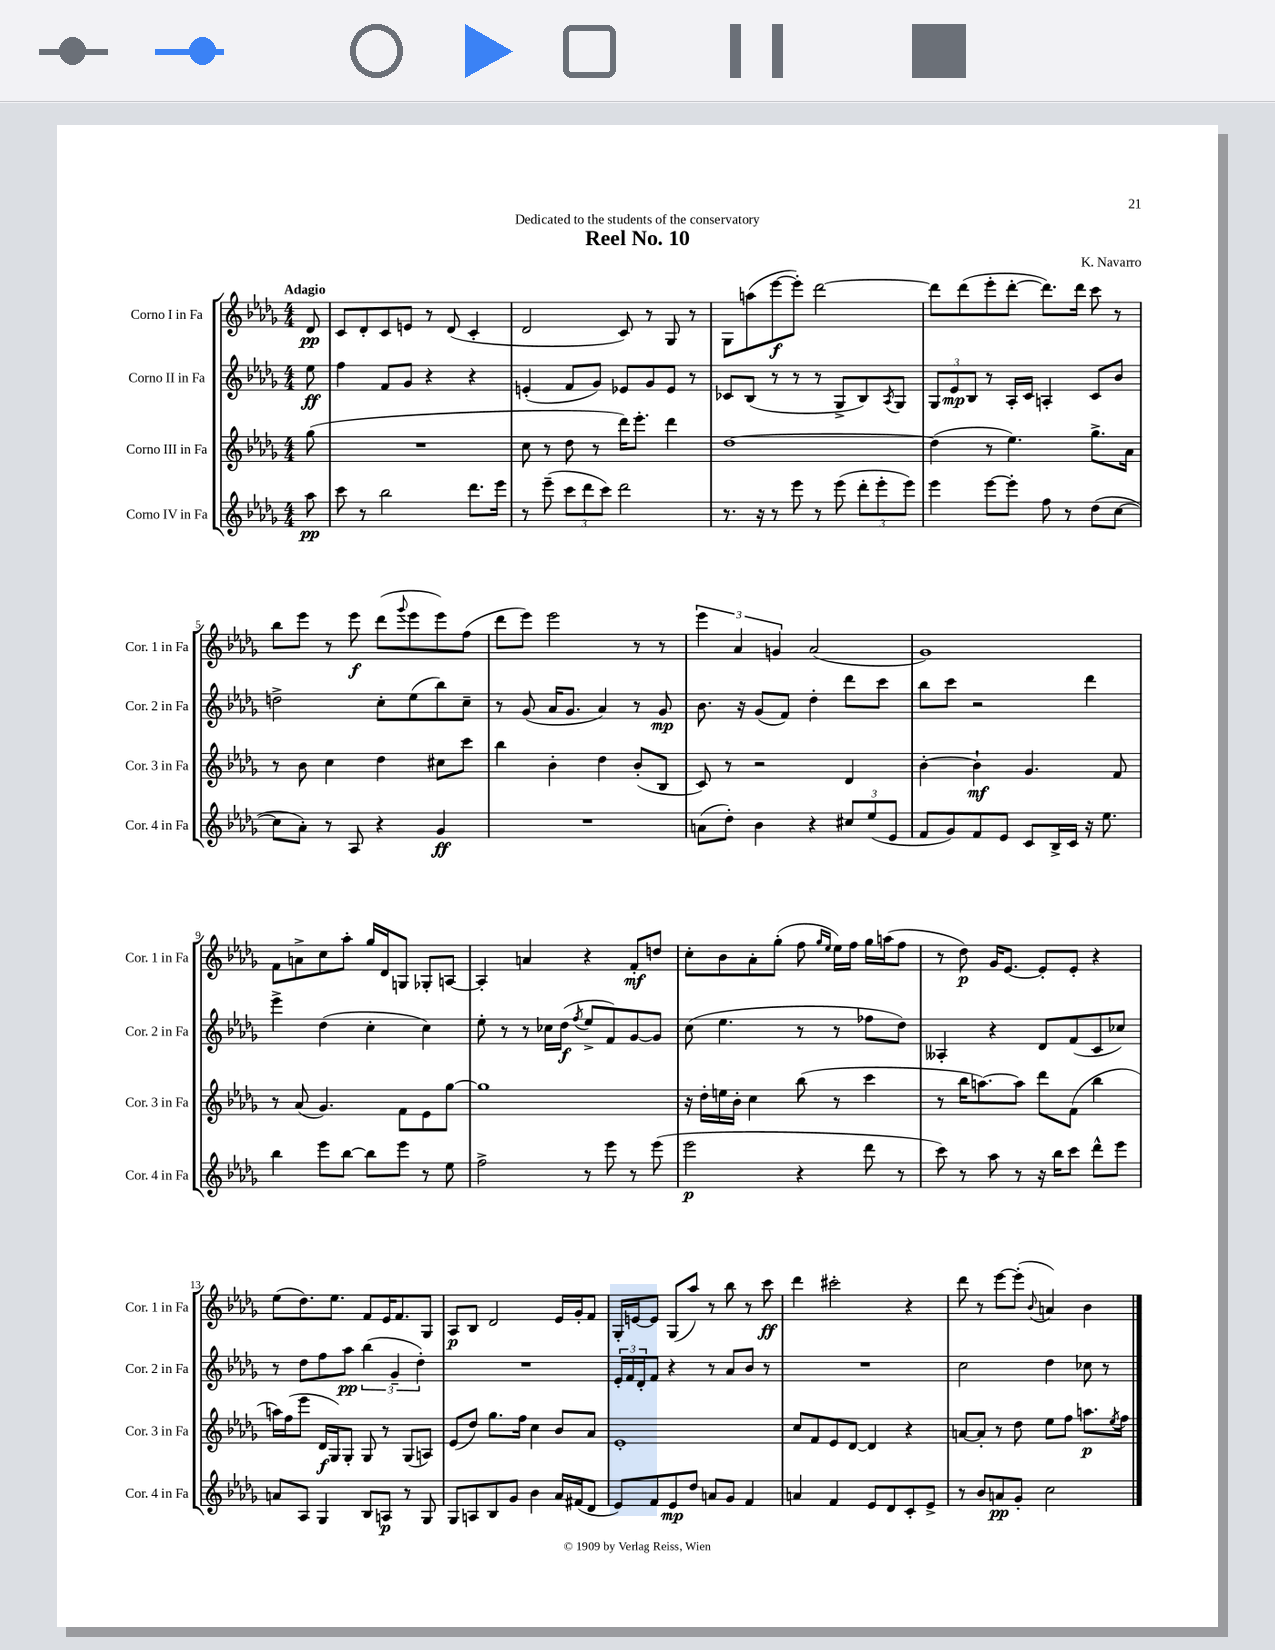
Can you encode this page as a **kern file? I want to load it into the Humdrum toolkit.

**kern	**dynam	**kern	**dynam	**kern	**dynam	**kern	**dynam
*part4	*part4	*part3	*part3	*part2	*part2	*part1	*part1
*staff4	*staff4	*staff3	*staff3	*staff2	*staff2	*staff1	*staff1
*I"Corno IV in Fa	*	*I"Corno III in Fa	*	*I"Corno II in Fa	*	*I"Corno I in Fa	*
*I'Cor. 4 in Fa	*	*I'Cor. 3 in Fa	*	*I'Cor. 2 in Fa	*	*I'Cor. 1 in Fa	*
*clefG2	*	*clefG2	*	*clefG2	*	*clefG2	*
*k[b-e-a-d-g-]	*	*k[b-e-a-d-g-]	*	*k[b-e-a-d-g-]	*	*k[b-e-a-d-g-]	*
*M4/4	*	*M4/4	*	*M4/4	*	*M4/4	*
=	=	=	=	=	=	=	=
!	!	!	!	!	!	!LO:TX:a:B:t=Adagio	!
8aa-\	pp	(8gg-\	.	8ee-\	ff	8d-/	pp
=1	=1	=1	=1	=1	=1	=1	=1
8ccc\	.	1r	.	4ff\	.	8c/L	.
8r	.	.	.	.	.	8d-'/	.
2bb-\	.	.	.	8f/L	.	8c/	.
.	.	.	.	8g-/J	.	8en/J	.
.	.	.	.	4r	.	8r	.
.	.	.	.	.	.	(8d-/	.
8.ddd-\L	.	.	.	4r	.	4c'/	.
16eee-\Jk	.	.	.	.	.	.	.
=2	=2	=2	=2	=2	=2	=2	=2
8r	.	8cc\	.	(4en'/	.	2d-/	.
(8eee-~\	.	8r	.	.	.	.	.
12ccc\L	.	8dd-\	.	8f/L	.	.	.
12ddd-\	.	.	.	.	.	.	.
.	.	8r	.	8g-/J)	.	.	.
12ccc\J)	.	.	.	.	.	.	.
2ddd-\	.	16ddd-\KL)	.	8e-X/L	.	8c/)	.
.	.	8.eee-'\J	.	.	.	.	.
.	.	.	.	8g-/	.	8r	.
.	.	4ddd-\	.	8e-/J	.	8G-/	.
.	.	.	.	8r	.	8r	.
=3	=3	=3	=3	=3	=3	=3	=3
8.r	.	[1dd-	.	8c-X/L	.	8G-\L	.
.	.	.	.	(8B-/J	.	(8aan\	.
16r	.	.	.	.	.	.	.
8r	.	.	.	8r	.	[8eee-\	f
8eee-\	.	.	.	8r	.	8eee-'\J])	.
8r	.	.	.	8r	.	[2ddd-\	.
(8eee-\	.	.	.	8G-^/L	.	.	.
12ddd-'\L	.	.	.	8B-/)	.	.	.
12eee-'\	.	.	.	.	.	.	.
.	.	.	.	8qA-/	.	.	.
.	.	.	.	8G-/J	.	.	.
12eee-\J)	.	.	.	.	.	.	.
=4	=4	=4	=4	=4	=4	=4	=4
4eee-\	.	(4dd-\]	.	12G-/L	.	8ddd-\L]	.
.	.	.	.	12e-/	mp	.	.
.	.	.	.	.	.	(8ddd-\	.
.	.	.	.	12B-/J	.	.	.
[8eee-\L	.	8r	.	8r	.	8eee-'\	.
8eee-'\J]	.	4.ee-\)	.	16A-'/LL	.	[8ddd-'\J	.
.	.	.	.	16c/JJ	.	.	.
8ff\	.	.	.	4An'/	.	8.ddd-\L])	.
8r	.	.	.	.	.	.	.
.	.	.	.	.	.	16ddd-\Jk	.
(8dd-\L	.	8.gg-^\L	.	8c/L	.	8ccc\	.
[8cc\J	.	.	.	8b-/J	.	8r	.
.	.	16a-\Jk	.	.	.	.	.
!!LO:LB:g=z
=5	=5	=5	=5	=5	=5	=5	=5
8cc\L]	.	8r	.	2ddn^\	.	8bb-\L	.
8a-'\J)	.	8b-\	.	.	.	8eee-\J	.
8r	.	4cc\	.	.	.	8r	.
8A-/	.	.	.	.	.	8eee-\	f
4r	.	4dd-\	.	8cc'\L	.	(8ddd-\L	.
.	.	.	.	.	.	8qqggg-/	.
.	.	.	.	(8ee-\	.	8eee-\	.
4g-/	ff	8cc#X\L	.	8bb-\)	.	8eee-\)	.
.	.	8ccc\J	.	8cc~\J	.	(8ff\J	.
=6	=6	=6	=6	=6	=6	=6	=6
1r	.	4bb-\	.	8r	.	8ddd-\L	.
.	.	.	.	(8g-/	.	8eee-\J)	.
.	.	4b-'\	.	16a-/KL	.	2eee-\	.
.	.	.	.	8.g-/J	.	.	.
.	.	4dd-\	.	4a-/)	.	.	.
.	.	(8b-'/L	.	8r	.	8r	.
.	.	8B-/J	.	8g-/	mp	8r	.
=7	=7	=7	=7	=7	=7	=7	=7
(8an\L	.	8c/)	.	8.b-\	.	6eee-\	.
8dd-'\J)	.	8r	.	.	.	.	.
.	.	.	.	.	.	6a-/	.
.	.	.	.	16r	.	.	.
4b-\	.	2r	.	(8g-/L	.	.	.
.	.	.	.	.	.	6gn/	.
.	.	.	.	8f/J)	.	.	.
4r	.	.	.	4dd-'\	.	(2a-/	.
12cc#X/L	.	4d-/	.	8ddd-\L	.	.	.
(12ee-/	.	.	.	.	.	.	.
.	.	.	.	8ccc\J	.	.	.
12e-/J	.	.	.	.	.	.	.
=8	=8	=8	=8	=8	=8	=8	=8
8f/L	.	[4b-'\	.	8bb-\L	.	1g-)	.
8g-/)	.	.	.	8ccc\J	.	.	.
8f/	.	4b-`\]	mf	2r	.	.	.
8e-/J	.	.	.	.	.	.	.
8c/L	.	4.g-/	.	.	.	.	.
16B-^/L	.	.	.	.	.	.	.
16c/JJ	.	.	.	.	.	.	.
16r	.	.	.	4ddd-\	.	.	.
8.ee-\	.	.	.	.	.	.	.
.	.	8f/	.	.	.	.	.
!!LO:LB:g=z
=9	=9	=9	=9	=9	=9	=9	=9
4bb-\	.	8r	.	4eee-^\	.	8f\L	.
.	.	(8a-/	.	.	.	8an^\	.
8eee-\L	.	4.g-/)	.	(4dd-\	.	8cc\	.
[8bb-\J	.	.	.	.	.	8aa-'\J	.
8bb-\L]	.	.	.	4cc'\	.	16gg-/LL	.
.	.	.	.	.	.	16d-/J	.
8eee-\J	.	8f\L	.	.	.	8Gn/J	.
8r	.	8e-\	.	4cc\)	.	8G-X'/L	.
8ee-\	.	[8gg-\J	.	.	.	[8An/J	.
=10	=10	=10	=10	=10	=10	=10	=10
2ff^\	.	1gg-]	.	8ee-'\	.	4A'/]	.
.	.	.	.	8r	.	.	.
.	.	.	.	8r	.	4an/	.
.	.	.	.	16cc-X\LL	.	.	.
.	.	.	.	(16dd-\JJ	f	.	.
.	.	.	.	8qff/	.	.	.
8r	.	.	.	8ee-^/L	.	4r	.
8eee-\	.	.	.	8f/)	.	.	.
8r	.	.	.	[8g-/	.	8f'/L	mf
(8eee-\	.	.	.	8g-/J]	.	8ddn/J	.
=11	=11	=11	=11	=11	=11	=11	=11
2eee-\	p	16r	.	(8cc\	.	8cc'\L	.
.	.	16dd-'\LL	.	.	.	.	.
.	.	16een\	.	4.ee-\	.	8b-\	.
.	.	16b-'\JJ	.	.	.	.	.
.	.	4cc\	.	.	.	8a-'\	.
.	.	.	.	.	.	(8gg-'\J	.
4r	.	(8bb-\	.	8r	.	8ff\	.
.	.	.	.	.	.	16qqgg-/LL	.
.	.	.	.	.	.	16qqee-/JJ	.
.	.	8r	.	8r	.	16ee-\LL)	.
.	.	.	.	.	.	16ff\JJ	.
8ddd-\	.	4ccc\	.	8ff-X\L	.	16gg-\LL	.
.	.	.	.	.	.	(16aan\J	.
8r	.	.	.	8dd-\J)	.	8ff\J	.
=12	=12	=12	=12	=12	=12	=12	=12
8ccc\)	.	8r	.	4A--X'/	.	8r	.
8r	.	16bb-\KL	.	.	.	8dd-\)	p
.	.	[8.aan\)	.	.	.	.	.
8aa-\	.	.	.	4r	.	16g-/KL	.
.	.	.	.	.	.	[8.e-/J	.
8r	.	8aa\J]	.	.	.	.	.
16r	.	8ddd-\L	.	8d-/L	.	8e-'/L]	.
16bb-\KL	.	.	.	.	.	.	.
8ccc\J	.	(8f\J	.	(8f/	.	8e-'/J	.
8ddd-^^\L	.	4bb-\	.	8c/	.	4r	.
8eee-\J	.	.	.	8cc-X/J)	.	.	.
!!LO:LB:g=z
=13	=13	=13	=13	=13	=13	=13	=13
8an/L	.	16aan\LL)	.	8r	.	(8ee-\L	.
.	.	(16ff\J	.	.	.	.	.
8A-/J	.	8eee-\J	.	8dd-\L	.	8.dd-\)	.
4G-/	.	16d-/LL	f	8ff\	.	.	.
.	.	16G-/J)	.	.	.	8.ee-\J	.
.	.	8G-'/J	.	8aa-\J	pp	.	.
8B-/L	.	8G-/	.	(6bb-\	.	8f/L	.
8An/J	p	8r	.	.	.	16e-/K	.
.	.	.	.	6g-~/	.	.	.
.	.	.	.	.	.	8.f/	.
8r	.	(8G-/L	.	.	.	.	.
.	.	.	.	6dd-'\)	.	.	.
8G-/	.	8An/J)	.	.	.	8G-/J	.
=14	=14	=14	=14	=14	=14	=14	=14
8G-/L	.	(8e-/L	.	1r	.	8A-/L	p
8An/	.	8dd-/J)	.	.	.	8B-/J	.
8B-/	.	8.gg-\L	.	.	.	2d-/	.
8g-/J	.	.	.	.	.	.	.
.	.	16ff\Jk	.	.	.	.	.
4b-\	.	4cc\	.	.	.	.	.
16a-/LL	.	8b-/L	.	.	.	16e-/LL	.
(16f#X/J	.	.	.	.	.	16g-'/J	.
8d-/J	.	8a-/J	.	.	.	8f/J	.
=15	=15	=15	=15	=15	=15	=15	=15
8e-/L)	.	1e-'	.	24e-'/LL	.	16G-'/LL	.
.	.	.	.	24f/	.	.	.
.	.	.	.	.	.	[16en/J	.
.	.	.	.	24d-'/J	.	.	.
8f/	.	.	.	8f/J	.	8e/J]	.
8e-/	mp	.	.	4r	.	(8G-/L	.
8dd-/J	.	.	.	.	.	8aa-/J)	.
8an/L	.	.	.	8r	.	8r	.
8g-/J	.	.	.	8a-/L	.	8bb-\	.
4f/	.	.	.	8b-/J	.	8r	.
.	.	.	.	8r	.	8ccc\	ff
=16	=16	=16	=16	=16	=16	=16	=16
4an/	.	8cc/L	.	1r	.	4ddd-\	.
.	.	8f/	.	.	.	.	.
4f/	.	8e-/	.	.	.	2ccc#X'\	.
.	.	[8d-/J	.	.	.	.	.
8e-/L	.	4d-/]	.	.	.	.	.
8d-/	.	.	.	.	.	.	.
8c'/	.	4r	.	.	.	4r	.
8e-^/J	.	.	.	.	.	.	.
=17	=17	=17	=17	=17	=17	=17	=17
8r	.	[8an/L	.	2cc\	.	8ddd-\	.
8b-/L	.	8a'/J]	.	.	.	8r	.
8an/	pp	8r	.	.	.	[8eee-\L	.
8g-'/J	.	8dd-\	.	.	.	(8eee-'\J]	.
.	.	.	.	.	.	8qqb-/	.
2cc\	.	8ee-\L	.	4dd-\	.	4an/)	.
.	.	8ff\J	.	.	.	.	.
.	.	8.aan\L	p	8cc-X\	.	4b-\	.
.	.	.	.	8r	.	.	.
.	.	8qee-/	.	.	.	.	.
.	.	16ff\Jk	.	.	.	.	.
==	==	==	==	==	==	==	==
*-	*-	*-	*-	*-	*-	*-	*-
